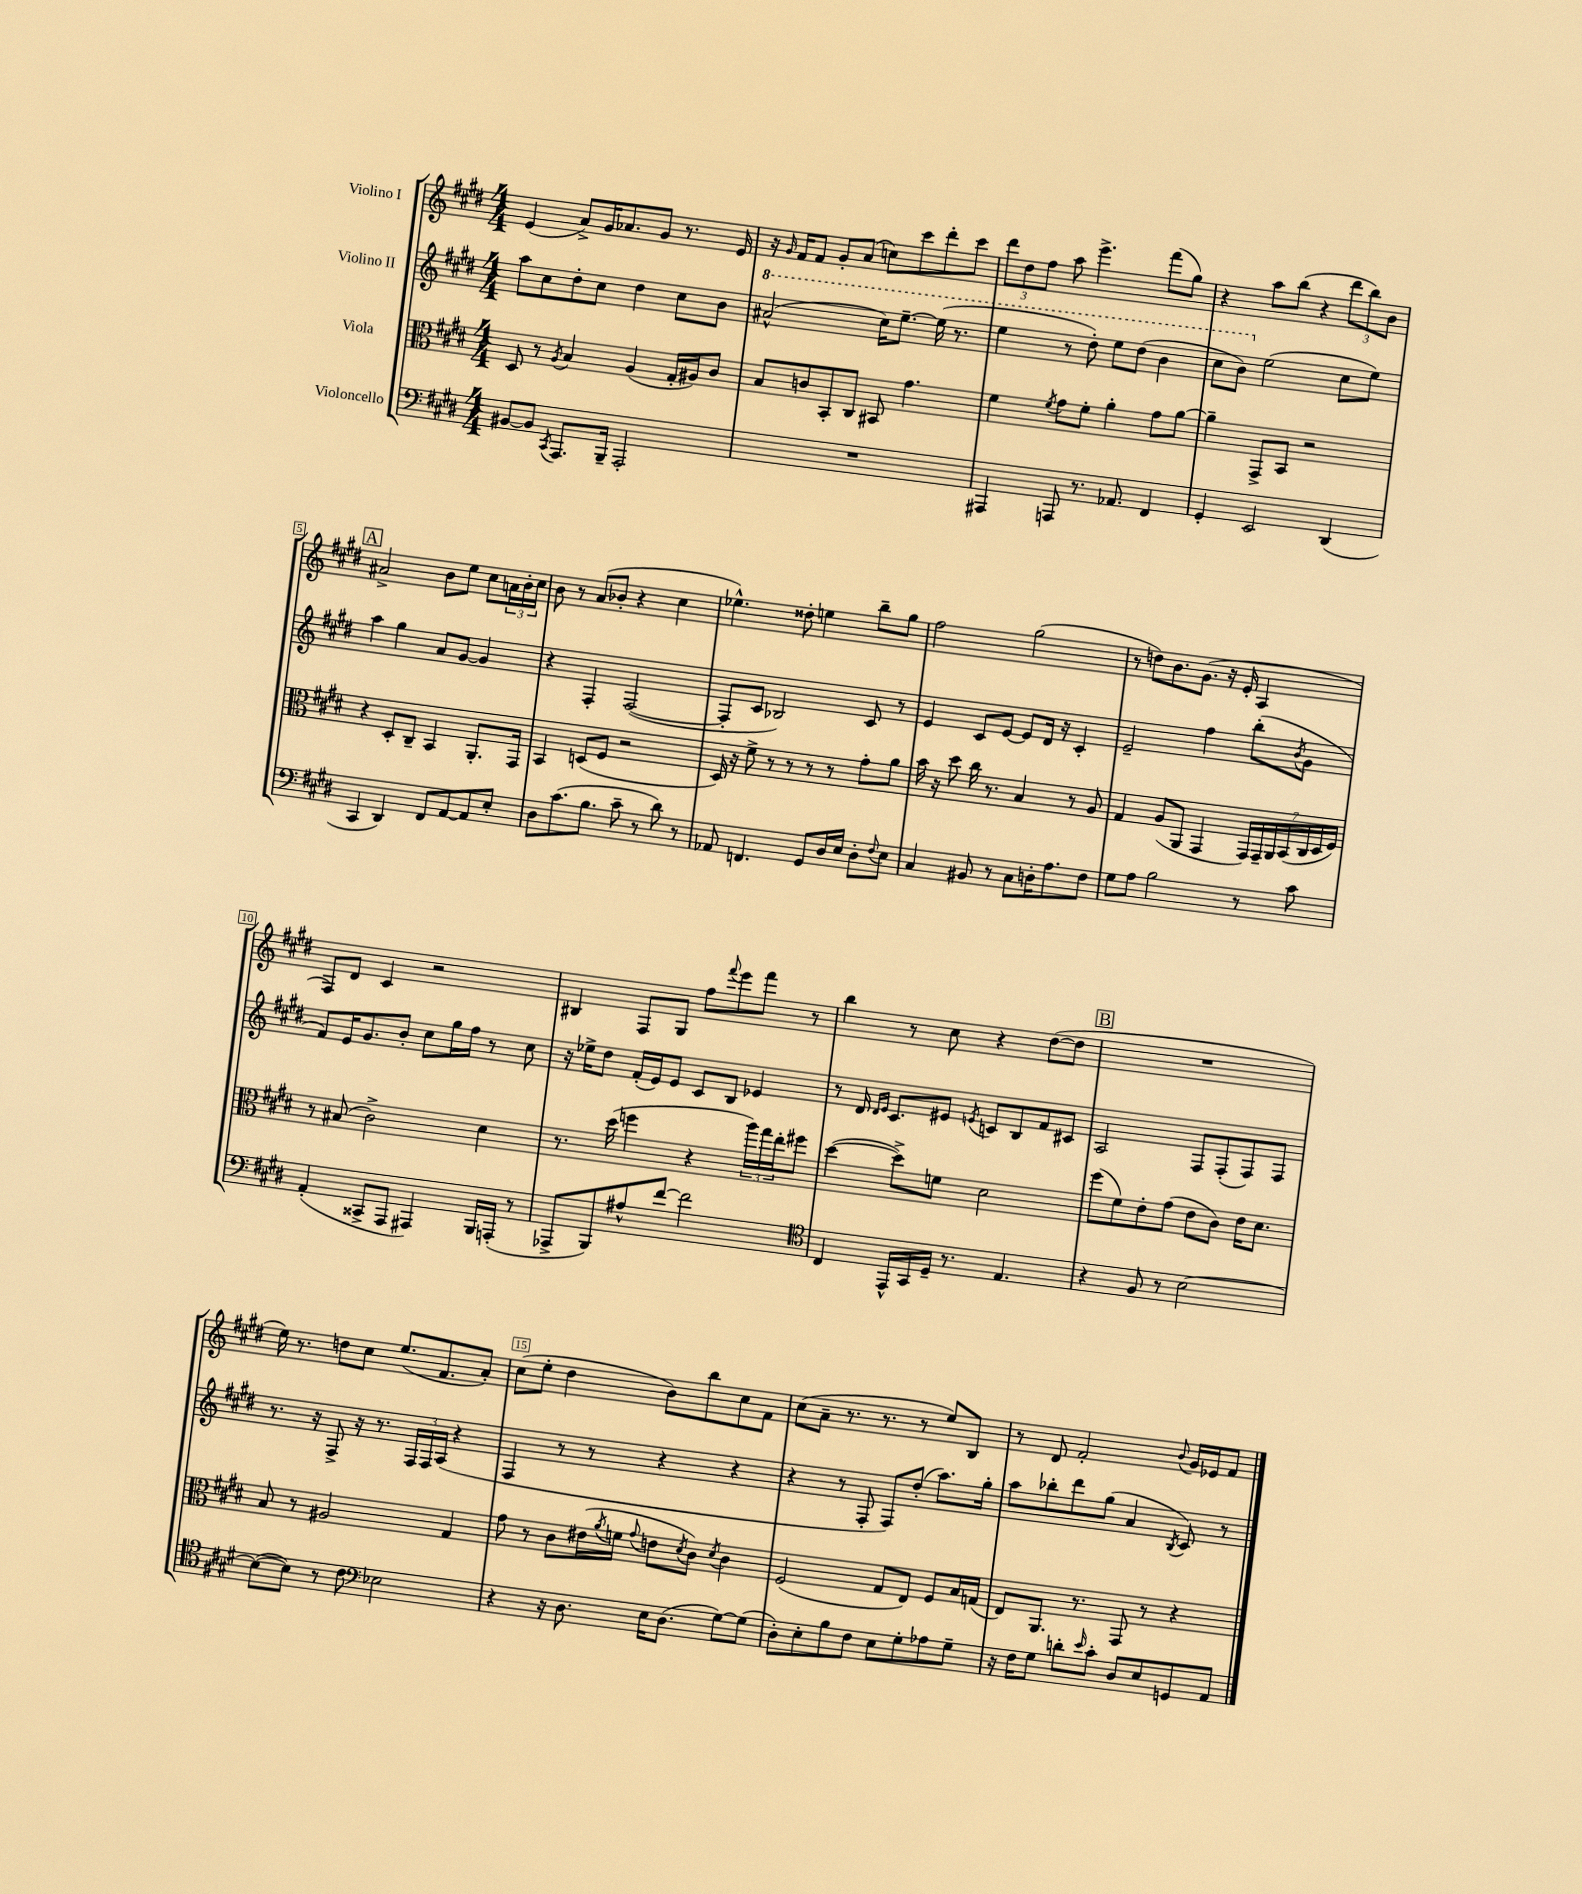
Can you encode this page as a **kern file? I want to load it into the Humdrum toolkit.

**kern	**kern	**kern	**kern
*part4	*part3	*part2	*part1
*staff4	*staff3	*staff2	*staff1
*I"Violoncello	*I"Viola	*I"Violino II	*I"Violino I
*clefF4	*clefC3	*clefG2	*clefG2
*k[f#c#g#d#]	*k[f#c#g#d#]	*k[f#c#g#d#]	*k[f#c#g#d#]
*M4/4	*M4/4	*M4/4	*M4/4
=1	=1	=1	=1
[8BB#X/L	8D#/	8aa\L	(4e/
8BB#/J]	8r	8cc#\	.
8qCC#/	8qA/	.	.
8.AAA/L	4B/	8dd#'\	8a^/L)
.	.	8cc#\J	16g#/K
16BBB~/Jk	.	.	8.a-X/
2AAA'/	(4A/	4dd#\	.
.	.	.	8g#/J
.	16G#'/LL	8cc#\L	8.r
.	16A#X/J)	.	.
.	8c#/J	8b\J	.
.	.	.	16e/
=2	=2	=2	=2
*	*	*8va	*
1r	8B/L	(2aa#X^^/	16r
.	.	.	16qqg#/
.	.	.	16f#/KL
.	8cn/	.	8f#/J
.	8BB'/	.	8g#'/L
.	8C#/J	.	(8a/J
.	8BB#X/	16ccc#\KL)	8ccn\L)
.	.	[8.eee~\J	.
.	4.g#\	.	8ccc#\
.	.	(16eee\]	8ddd#'\
.	.	8.r	.
.	.	.	8ccc#\J
=3	=3	=3	=3
4AAA#X/	4f#\	4eee\	12ddd#\L
.	.	.	12dd#\
.	.	.	12ff#\J
.	8qf#/	.	.
8AAAn/	8g#\L	8r	8aa\
8.r	8f#'\J	8ddd#'\)	4.eee^\
.	4a'\	8eee\L	.
8.AA-X/	.	.	.
.	.	(8ddd#\J	.
4FF#/	8g#\L	4bb\	(8fff#\L
.	[8a\J	.	8gg#\J)
=4	=4	=4	=4
4GG#'/	4a~\]	8ccc#\L	4r
.	.	8bb\J)	.
*	*	*X8va	*
2EE/	8GG#^/L	(2ee\	8aa\L
.	8BB/J	.	(8bb\J
.	2r	.	4r
(4DD#/	.	8cc#\L	12ddd#\L
.	.	.	12bb\)
.	.	8ee\J)	.
.	.	.	12b\J
!!LO:LB:g=z
!!LO:REH:place=s1:t=A
=5	=5	=5	=5
4CC#/	4r	4aa\	2a#X^/
4DD#/)	8D#'/L	4gg#\	.
.	8C#~/J	.	.
8FF#/L	4BB/	8a/L	8b\L
[8AA/	.	[8g#/J	8ee\J
8AA/]	8.AA'/L	4g#/]	8cc#\L
8E'/J	.	.	24an\L
.	.	.	24b'\
.	16GG#/Jk	.	.
.	.	.	24cc#\JJ
=6	=6	=6	=6
8D#\L	4BB/	4r	8b\
(8.c#\	.	.	8r
.	(8Dn/L	4F#'/	(8a/L
8.B\J	.	.	.
.	8F#/J	.	8b-X'/J
8c#~\	2r	([2F#/	4r
8r	.	.	.
8d#\)	.	.	4cc#\
8r	.	.	.
=7	=7	=7	=7
8AA-X/	16D#/)	8F#'/L]	4.ee-X^^\)
.	16r	.	.
4.FFn/	8f#^\	8c#/J	.
.	8r	2B-X/)	.
.	8r	.	8dd##X'\
8GG#/L	8r	.	4een\
16D#/L	8r	.	.
16E/JJ	.	.	.
8D#'\L	8g#'\L	8c#/	8bb~\L
8qqF#/	.	.	.
8E\J	8a\J	8r	8gg#\J
=8	=8	=8	=8
4C#/	16b\	4e/	2ff#\
.	16r	.	.
.	8dd#\	.	.
8BB#X/	16cc#\	8c#/L	.
.	8.r	.	.
8r	.	[8e/J	.
8C#\L	4B/	8e/L]	(2gg#\
16Dn'\K	.	16d#/Jk	.
8.A\	.	16r	.
.	8r	4c#'/	.
8F#\J	8A/	.	.
=9	=9	=9	=9
8G#\L	4G#/	2e~/	8r
8A\J	.	.	8ddn\L)
2B\	(8A/L	.	8.b\
.	8AA/J	.	.
.	.	.	(8.g#\J
.	4GG#/	4ff#\	.
.	.	.	16r
.	.	.	16e'/
8r	28GG#/LL)	(8bb'\L	4A/
.	28GG#~/	.	.
.	28AA/	.	.
.	(28BB/	.	.
.	.	8qb/	.
8c#\	.	8g#\J	.
.	28C#/	.	.
.	28D#/	.	.
.	28F#/JJ)	.	.
!!LO:LB:g=z
=10	=10	=10	=10
(4AA'/	8r	8f#/L)	8F#/L)
.	(8B#X/	16e/K	8d#/J
.	.	8.g#/	.
8CC##X^/L	2c#^\)	.	4c#/
8AAA/J	.	8b'/J	.
4AAA#X/)	.	8cc#\L	2r
.	.	16gg#\L	.
.	.	16ff#\JJ	.
16BBB/LL	4d#\	8r	.
(16AAAn'/JJ	.	.	.
8r	.	8cc#\	.
=11	=11	=11	=11
8AAA-X^/L	8.r	16r	4B#X/
.	.	16ee-X^\KL	.
8BBB/)	.	8dd#\J	.
.	(16dd#\	.	.
8A#X^^/	4ffn\	(16f#'/LL	8F#/L
.	.	16e/J)	.
[8f#/J	.	8e/J	8G#/J
2f#\]	4r	8c#/L	8ff#\L
.	.	.	8qqfff#/
.	.	8B/J	8eee\
.	24aa\LL)	4e-X/	8fff#\J
.	24gg#\	.	.
.	24ee'\J	.	.
.	8ff#X\J	.	8r
=12	=12	=12	=12
*clefC4	*	*	*
4C#/	([4dd#\	8r	4bb\
.	.	16d#/	.
.	.	16qqd#/LL	.
.	.	16qqe/JJ	.
.	.	8.c#/L	.
16EE^^/LL	8dd#^\L])	.	8r
16GG#/	.	.	.
16D#~/JJ	8fn\J	8e#X/J	8cc#\
8.r	.	.	.
.	.	8qen/	.
.	2d#\	8cn/L	4r
4.E/	.	8B/	.
.	.	8f#/	([8dd#\L
.	.	8c#X/J	8dd#\J]
!!LO:REH:place=s1:t=B
=13	=13	=13	=13
4r	(8ff#\L	2A/	1r
.	8f#\)	.	.
8F#/	8e'\	.	.
8r	(8g#\J	.	.
[2B\	8e\L	8F#/L	.
.	8c#\J)	(8F#'/	.
.	16e\KL	8F#/)	.
.	8.d#\J	.	.
.	.	8F#/J	.
!!LO:LB:g=z
=14	=14	=14	=14
(8B\L_	8B/	8.r	16ee\)
.	.	.	8.r
8B\J])	8r	.	.
.	.	16r	.
8r	2A#X/	8F#^/	8ddn\L
8c#\	.	16r	8cc#\J
.	.	8.r	.
*clefF4	*	*	*
2E-X\	.	.	(8.ee/L
.	.	24F#/LL	.
.	.	24F#/	.
.	.	.	8.f#/
.	.	(24A/JJ	.
.	4G#/	4r	.
.	.	.	8a'/J)
=15	=15	=15	=15
4r	8g#\	4F#/	(8cc#\L
.	8r	.	8ee'\J
16r	8c#\L	8r	4dd#\
8.D#\	.	.	.
.	(16e#X\L	8r	.
.	8qa/	.	.
.	16fn\JJ	.	.
.	8qqg#/	.	.
16E\KL	8en\L	4r	8b\L)
(8.D#\J	.	.	.
.	8qd#/	.	.
.	8c#\J)	.	8bb\
.	8qd#/	.	.
[8G#\L)	4c#\	4r	8cc#\
(8G#\J]	.	.	8f#\J
=16	=16	=16	=16
8D#'\L)	(2F#/	4r	(8cc#\L
8E'\	.	.	8a~\J
8B\	.	8r	8.r
8F#\J	.	8F#'/	.
.	.	.	8.r
8E\L	8G#/L	8F#/L)	.
8G#'\	8E/J)	(8dd#'/J	8r
8A-X\	8F#/L	8.aa\L)	8ee/L)
8G#~\J	16B/L	.	8B/J
.	(16Gn/JJ	16gg#'\Jk	.
=17	=17	=17	=17
16r	8E/L)	8aa\L	8r
16F#\KL	.	.	.
8G#\J	8.AA/J	8bb-X'\	8d#/
8dn'\L	.	8ddd#\	2f#'/
.	8.r	.	.
16qqe/	.	.	.
8c#'\J	.	(8gg#\J	.
8D#/L	8GG#/	4a/	.
8E/	8r	.	.
.	.	8qB/	8qqb/
8GGn/	4r	8c#/)	16g#/LL
.	.	.	16e-X/J
8AA/J	.	8r	8f#/J
==	==	==	==
*-	*-	*-	*-
